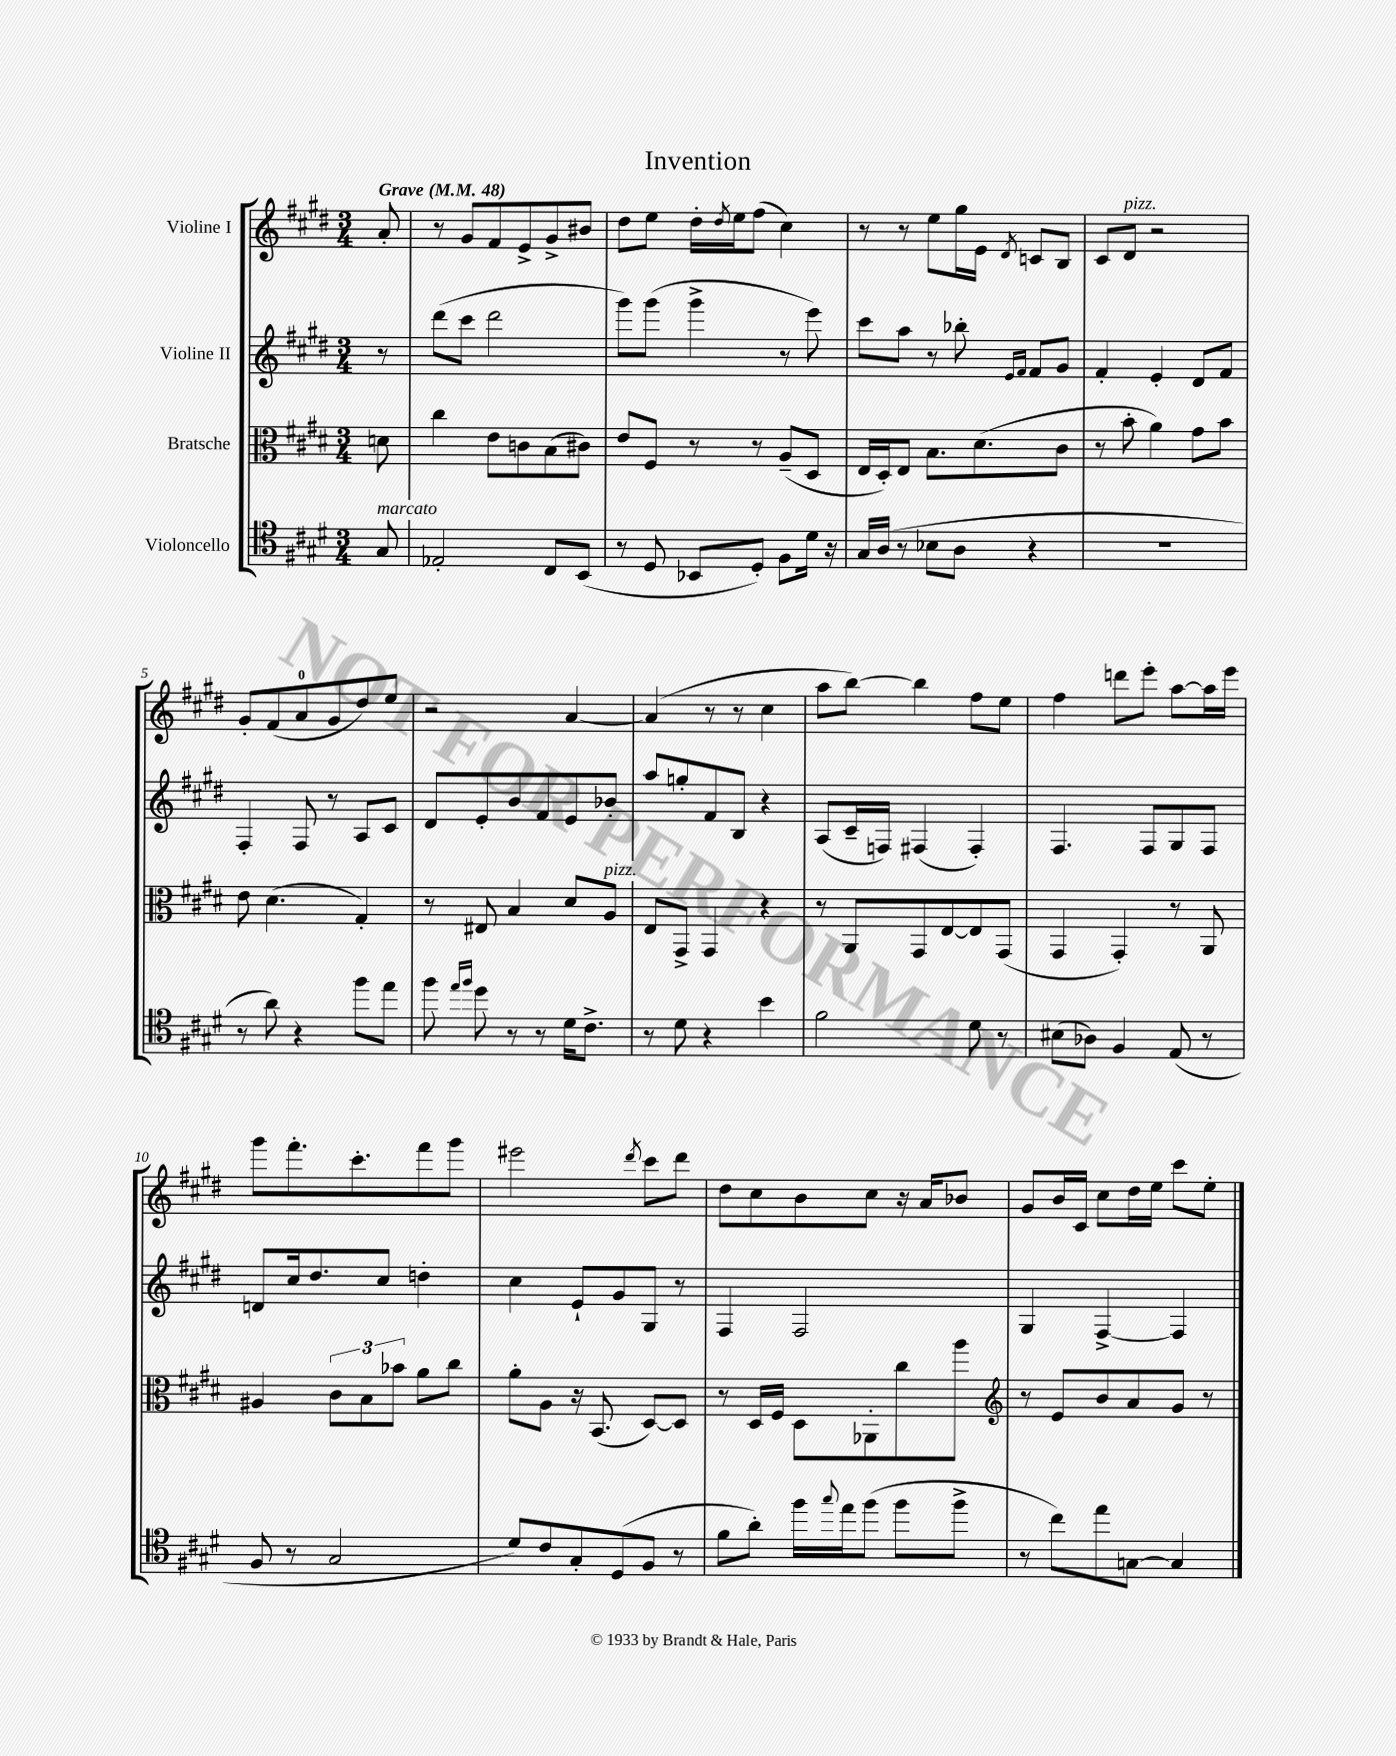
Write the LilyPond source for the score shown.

\header { title = "Invention" }
<<
\new StaffGroup <<
\new Staff = "s0" \with { instrumentName = "Violine I" } {
    \clef treble \key e \major \numericTimeSignature \time 3/4 \partial 8 \tempo "Grave" 4 = 48
    a'8-. |
    r8 gis'8 fis'8 e'8-> gis'8-> bis'8 |
    dis''8 e''8 dis''16-. \acciaccatura { dis''8 } e''16 fis''8( cis''4) |
    r8 r8 e''8 gis''16 e'16 \acciaccatura { dis'8 } c'8 b8 |
    cis'8 dis'8^\markup { \italic "pizz." } r2 |
    gis'8-. fis'8( a'8-0 gis'8 dis''8) e''8 |
    r2 a'4~ |
    a'4( r8 r8 cis''4 |
    a''8 b''8~) b''4 fis''8 e''8 |
    fis''4 d'''8 e'''8-. a''8~ a''16 e'''16 |
    gis'''8 fis'''8.-. cis'''8.-. fis'''8 gis'''8 |
    eis'''2 \acciaccatura { dis'''8 } cis'''8 dis'''8 |
    dis''8 cis''8 b'8 cis''8 r16 a'16 bes'8 |
    gis'8 b'16 cis'16 cis''8 dis''16 e''16 cis'''8 e''8-. \bar "|." |
}
\new Staff = "s1" \with { instrumentName = "Violine II" } {
    \clef treble \key e \major \numericTimeSignature \time 3/4 \partial 8
    r8 |
    dis'''8( cis'''8 dis'''2 |
    gis'''8) gis'''8( gis'''4-> r8 e'''8) |
    cis'''8 a''8 r8 bes''8-. \grace { e'16 fis'16 } fis'8 gis'8 |
    fis'4-. e'4-. dis'8 fis'8 |
    fis4-. fis8 r8 a8 cis'8 |
    dis'8 e'8-. b'8 fis'8 e'8 bes'8-. |
    a''8 g''8-. fis'8 b8 r4 |
    a8( cis'16-- f16) fis4( fis4-.) |
    fis4. fis8 gis8 fis8 |
    d'8 cis''16 dis''8. cis''8 d''4-. |
    cis''4 e'8-! gis'8 gis8 r8 |
    fis4 fis2 |
    gis4 fis4~-> fis4 \bar "|." |
}
\new Staff = "s2" \with { instrumentName = "Bratsche" } {
    \clef alto \key e \major \numericTimeSignature \time 3/4 \partial 8
    d'8 |
    cis''4 e'8 c'8 b8( cis'8) |
    e'8 fis8 r8 r8 a8--( dis8 |
    e16 dis16-.) e8 b8. dis'8.( cis'8 |
    r8 b'8-. a'4) gis'8 b'8 |
    e'8 dis'4.( gis4-.) |
    r8 eis8 b4 dis'8 a8^\markup { \italic "pizz." } |
    e8 gis,8-> gis,4 r4 |
    r8 a,8 gis,8 e8~ e8 gis,8( |
    gis,4 gis,4-.) r8 a,8 |
    ais4 \tuplet 3/2 { cis'8 b8 bes'8 } a'8 cis''8 |
    a'8-. a8 r16 b,8.( dis8~) dis8 |
    r8 dis16 fis16 dis8 aes,8-. cis''8 a''8 |
    \clef treble r8 e'8 b'8 a'8 gis'8 r8 \bar "|." |
}
\new Staff = "s3" \with { instrumentName = "Violoncello" } {
    \clef tenor \key e \major \numericTimeSignature \time 3/4 \partial 8
    gis8^\markup { \italic "marcato" } |
    ees2-. cis8 b,8( |
    r8 dis8 bes,8 dis8-.) fis8 dis'16 r16 |
    gis16 a16( r8 bes8 a8 r4 |
    R2. |
    r8 a'8) r4 fis''8 e''8 |
    fis''8 \grace { e''16 fis''16 } dis''8 r8 r8 dis'16 cis'8.-> |
    r8 dis'8 r4 b'4 |
    fis'2 dis'8 r8 |
    bis8( aes8) fis4 e8( r8 |
    fis8 r8 gis2 |
    dis'8) cis'8 gis8-. dis8( fis8 r8 |
    fis'8 a'8-.) fis''16 \appoggiatura { gis''8 } e''16 fis''8( fis''8 fis''8-> |
    r8 cis''8) e''8 g8~ g4 \bar "|." |
}
>>
>>
